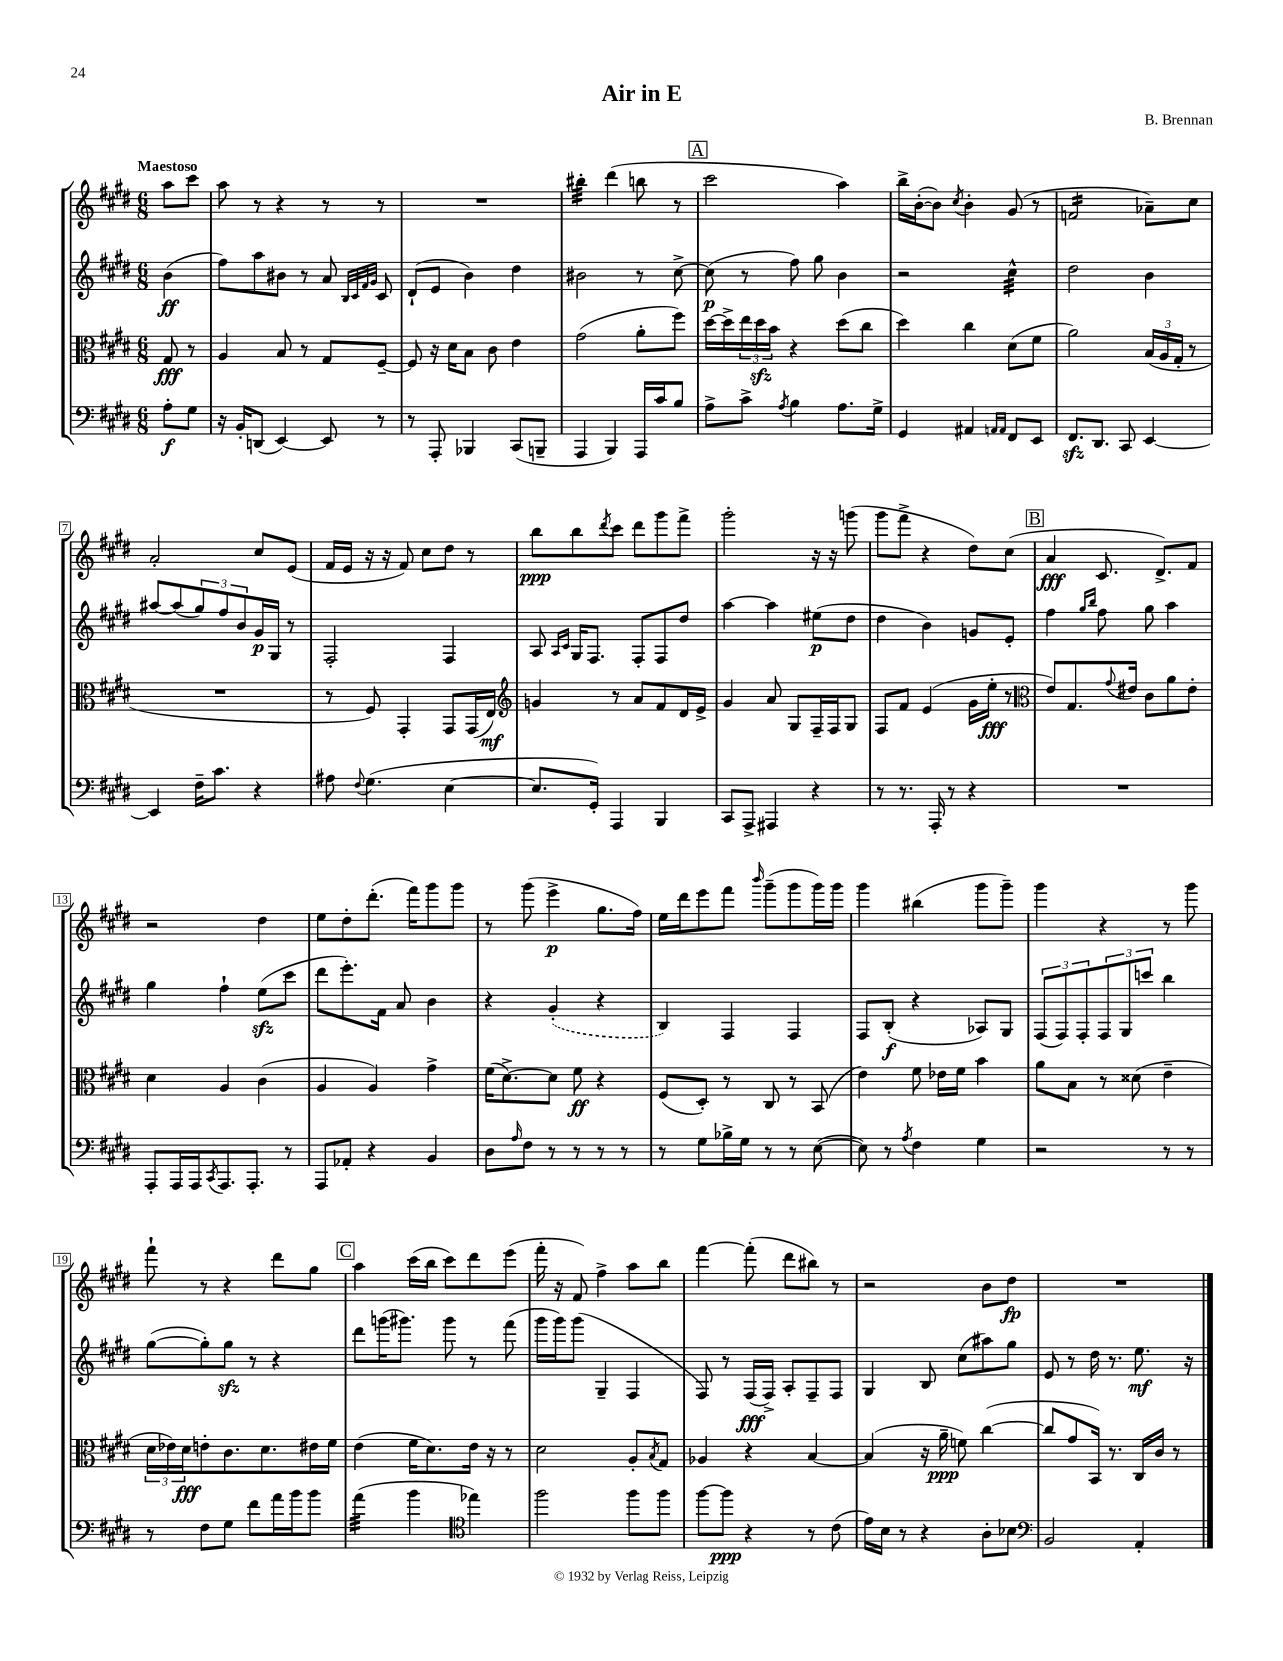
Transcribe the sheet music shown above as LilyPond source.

\header { title = "Air in E" composer = "B. Brennan" }
<<
\new StaffGroup <<
\new Staff = "s0" {
    \clef treble \key e \major \numericTimeSignature \time 6/8 \partial 4 \tempo "Maestoso"
    a''8 cis'''8 |
    a''8 r8 r4 r8 r8 |
    R2. |
    bis''4:32-. dis'''4( b''8 r8 |
    \mark \markup { \box "A" } cis'''2 a''4) |
    b''16-> b'16~-.( b'8) \acciaccatura { cis''8 } b'4-. gis'8( r8 |
    f'2:16 aes'8--) cis''8 |
    a'2-. cis''8 e'8( |
    fis'16 e'16 r16 r16 fis'8) cis''8 dis''8 r8 |
    b''8\ppp b''8 \acciaccatura { dis'''8 } cis'''8 dis'''8 gis'''8 fis'''8-> |
    gis'''2-. r16 r16 g'''8( |
    gis'''8 fis'''8-> r4 dis''8) cis''8( |
    \mark \markup { \box "B" } a'4\fff cis'8. dis'8.->) fis'8 |
    r2 dis''4 |
    e''8 dis''8-. dis'''8.-.( fis'''16) gis'''8 gis'''8 |
    r8 gis'''8( e'''4->\p gis''8. fis''16) |
    e''16 dis'''16 e'''8 fis'''8 \grace { b'''16 } gis'''8--( gis'''8 gis'''16) gis'''16 |
    gis'''4 bis''4( gis'''8 gis'''8--) |
    gis'''4 r4 r8 gis'''8 |
    fis'''8-! r8 r4 dis'''8 gis''8 |
    \mark \markup { \box "C" } a''4 cis'''16( b''16 cis'''8) dis'''8 e'''8( |
    fis'''16-. r16 fis'8) fis''4-> a''8 b''8 |
    fis'''4~ fis'''8-.( dis'''8 bis''8) r8 |
    r2 b'8 dis''8\fp |
    R2. \bar "|." |
}
\new Staff = "s1" {
    \clef treble \key e \major \numericTimeSignature \time 6/8 \partial 4
    b'4\ff( |
    fis''8) a''8 bis'8 r8 a'8 \grace { b32 cis'32 fis'32 gis'32 } cis'8 |
    dis'8-!( e'8 b'4) dis''4 |
    bis'2 r8 cis''8~-> |
    \mark \markup { \box "A" } cis''8\p( r8 fis''8) gis''8 b'4 |
    r2 cis''4:32-^ |
    dis''2 b'4 |
    ais''8~ ais''8( \tuplet 3/2 { gis''8) fis''8 b'8 } gis'16\p gis16 r8 |
    fis2-. fis4 |
    a8 \grace { a16 cis'16 } gis16 fis8. fis8-. fis8 dis''8 |
    a''4~ a''4 eis''8\p( dis''8 |
    dis''4 b'4) g'8 e'8-. |
    \mark \markup { \box "B" } fis''4 \grace { gis''16 b''16 } fis''8 gis''8 a''4 |
    gis''4 fis''4-! e''8\sfz( cis'''8 |
    dis'''8 e'''8.-.) fis'16 a'8 b'4 |
    r4 \once \slurDashed gis'4-.( r4 |
    b4) fis4 fis4 |
    fis8 b8-.\f( r4 aes8) gis8 |
    \tuplet 3/2 { fis8( fis8) fis8-. } \tuplet 3/2 { fis8 gis8 c'''8 } b''4 |
    gis''8~( gis''8-.) gis''8\sfz r8 r4 |
    \mark \markup { \box "C" } dis'''8 g'''16( gis'''8.) gis'''8 r8 fis'''8( |
    gis'''16 gis'''16) gis'''8( gis4-- fis4 |
    fis8) r8 fis16\fff( fis16->) a8-. fis8-- fis8 |
    gis4 b8 cis''8( ais''8) gis''8 |
    e'8 r8 dis''16 r8. e''8.\mf r16 \bar "|." |
}
\new Staff = "s2" {
    \clef alto \key e \major \numericTimeSignature \time 6/8 \partial 4
    gis8\fff r8 |
    a4 b8 r8 gis8 fis8~-- |
    fis8 r16 dis'16 b8 cis'8 e'4 |
    gis'2( a'8-. fis''8) |
    \mark \markup { \box "A" } dis''16~ dis''16-> \tuplet 3/2 { e''16 dis''16\sfz b'16 } r4 dis''8( cis''8 |
    dis''4) cis''4 dis'8( fis'8 |
    a'2) \tuplet 3/2 { b16( a16 gis16-. } r8 |
    R2. |
    r8 fis8) gis,4-. gis,8 gis,16( e16\mf) |
    \clef treble g'4 r8 a'8 fis'8 dis'16 e'16-> |
    gis'4 a'8 gis8 fis16-- fis16 gis8 |
    fis8 fis'8 e'4( gis'16 e''16-.\fff r8 |
    \mark \markup { \box "B" } \clef alto e'8) gis8. \appoggiatura { gis'8 } eis'16 cis'8 a'8 eis'8-. |
    dis'4 a4 cis'4( |
    a4 a4) gis'4-> |
    fis'16( dis'8.~->) dis'8 fis'8\ff r4 |
    fis8( dis8-.) r8 cis8 r8 b,8( |
    e'4) fis'8 ees'16 fis'16 b'4 |
    a'8 b8 r8 disis'8( e'4-- |
    \tuplet 3/2 { dis'16 ees'16) dis'16\fff } e'8-. cis'8. dis'8. eis'16 fis'16 |
    \mark \markup { \box "C" } e'4( fis'16 dis'8.) e'16 r16 r8 |
    dis'2 a8-. \acciaccatura { b8 } gis8 |
    aes4 r4 b4~ |
    b4( r16 a'16--\ppp f'8) cis''4~( |
    cis''8 gis'8 b,16) r8. cis16 cis'16 r8 \bar "|." |
}
\new Staff = "s3" {
    \clef bass \key e \major \numericTimeSignature \time 6/8 \partial 4
    a8-.\f gis8 |
    r16 b,16-. d,8( e,4~) e,8 r8 |
    r8 a,,8-. bes,,4 cis,8( b,,8-- |
    a,,4 b,,4) a,,16 cis'16 b8 |
    \mark \markup { \box "A" } a8-> cis'8-> \acciaccatura { a8 } b4 a8. gis16-> |
    gis,4 ais,4 \grace { a,16 a,16 } fis,8 e,8 |
    fis,8.\sfz dis,8. cis,8 e,4~ |
    e,4 fis16-- cis'8. r4 |
    ais8 \appoggiatura { fis8 } gis4.( e4~ |
    e8. gis,16-.) a,,4 b,,4 |
    cis,8 a,,8-> ais,,4 r4 |
    r8 r8. a,,16-. r8 r4 |
    \mark \markup { \box "B" } R2. |
    a,,8-. a,,16 a,,16 \acciaccatura { cis,8 } a,,8. a,,8.-. r8 |
    a,,8 aes,8-. r4 b,4 |
    dis8 \grace { a16 } fis8 r8 r8 r8 r8 |
    r8 gis8 bes16-> gis16 r8 r8 e8~( |
    e8) r8 \acciaccatura { a8 } fis4 gis4 |
    r2 r8 r8 |
    r8 fis8 gis8 fis'8 a'16 b'16 b'8 |
    \mark \markup { \box "C" } a'4:32( b'4 \clef tenor ees''4) |
    fis''2 fis''8 fis''8 |
    fis''8~ fis''8\ppp r4 r8 cis'8( |
    e'16) b16 r8 r4 a8-. bes8 |
    \clef bass b,2 a,4-. \bar "|." |
}
>>
>>
\layout { \context { \Score \override BarNumber.stencil = #(make-stencil-boxer 0.1 0.3 ly:text-interface::print) } }
